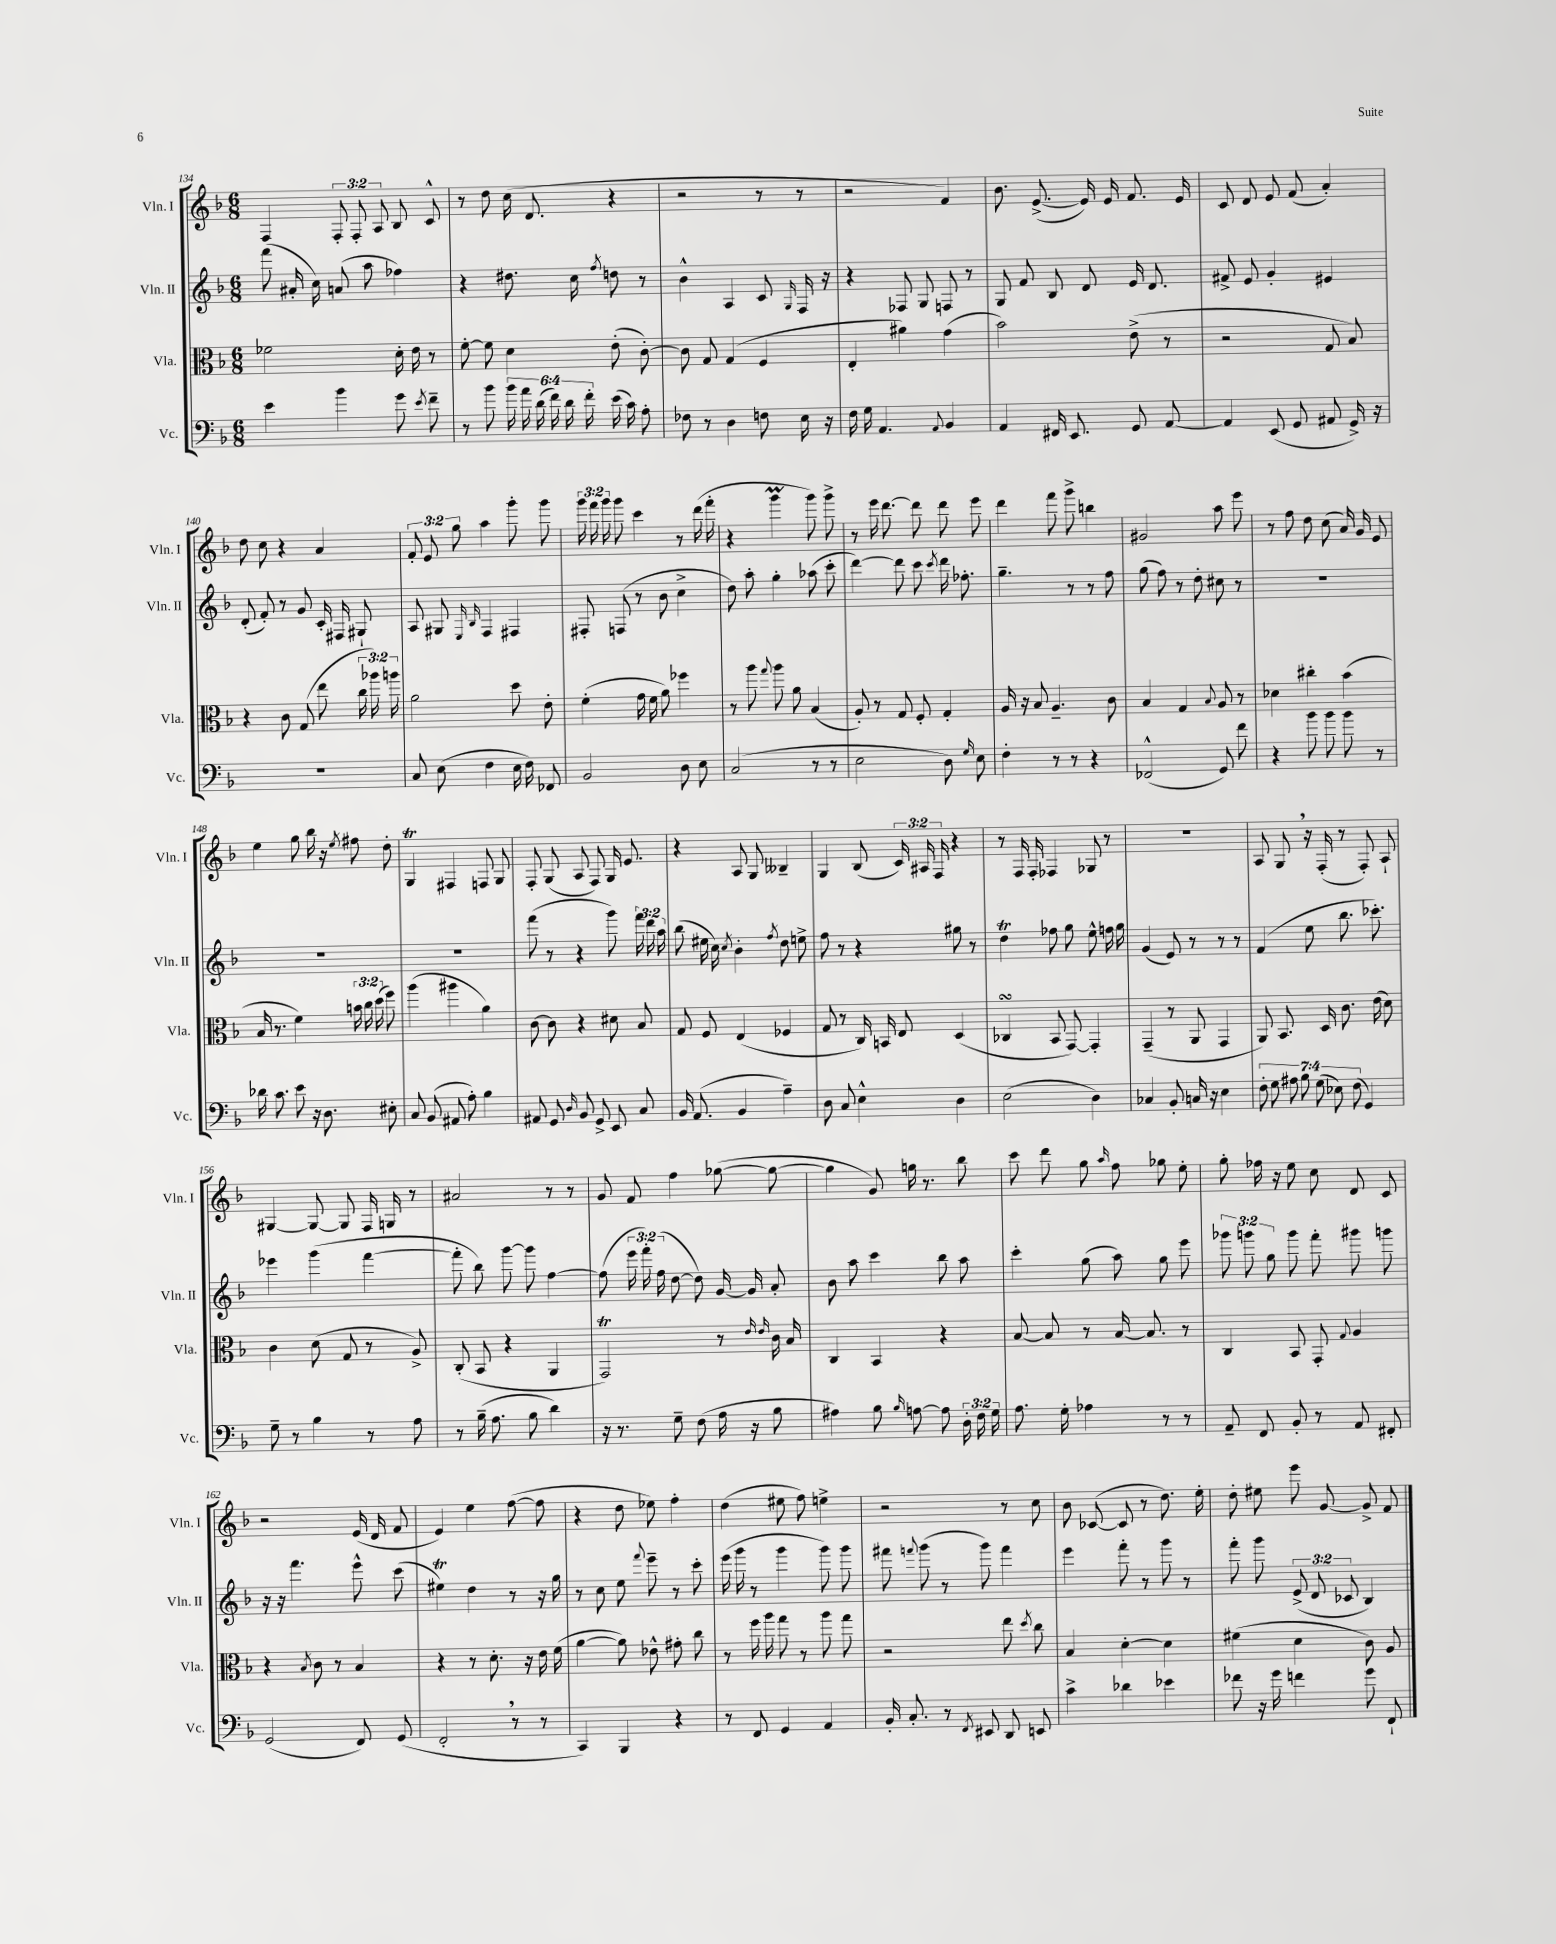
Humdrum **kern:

**kern	**kern	**kern	**kern
*part4	*part3	*part2	*part1
*staff4	*staff3	*staff2	*staff1
*I"Vc.	*I"Vla.	*I"Vln. II	*I"Vln. I
*I'Vc.	*I'Vla.	*I'Vln. II	*I'Vln. I
*clefF4	*clefC3	*clefG2	*clefG2
*k[b-]	*k[b-]	*k[b-]	*k[b-]
*M6/8	*M6/8	*M6/8	*M6/8
=134	=134	=134	=134
4e\	2f-X\	(8fff\	4F/
.	.	16a#X'/	.
.	.	16cc\)	.
4b-\	.	(8an/	12F'/
.	.	.	12F'/
.	.	8aa\	.
.	.	.	12A/
8g\	16d'\	4ff-X\)	8B-/
.	16e\	.	.
8qe/	.	.	.
8f~\	8r	.	8c^^/
=135	=135	=135	=135
8r	[8f'\	4r	8r
8b-\	8f\]	.	8dd\
24b-\	4d\	8.dd#X\	(16cc\
24a\	.	.	.
.	.	.	8.d/
(24d\	.	.	.
24f\)	.	.	.
24d\	.	.	.
.	.	16cc\	.
24f'\	.	.	.
.	.	8qff/	.
(16e\	(8e'\	8ddn\	4r
16c\)	.	.	.
8A'\	[8c'\)	8r	.
=136	=136	=136	=136
8F-X\	8c\]	4b-^^\	2r
8r	8G/	.	.
4D\	(4G/	4A/	.
8Fn\	4F/	8c/	8r
.	.	16qqG/	.
16E\	.	16F/	8r
16r	.	16r	.
=137	=137	=137	=137
16F\	4E'/	4r	2r
16G\	.	.	.
4.AA/	.	.	.
.	4a#X\)	8F-X/	.
.	.	8G/	.
8qqAA/	.	.	.
4BB-/	(4g\	8Fn/	4f/)
.	.	8r	.
=138	=138	=138	=138
4AA/	2b-\)	8G/	8.b-\
.	.	8f/	.
.	.	.	([8.e^/
16FF#X/	.	8B-/	.
8.EE/	.	.	.
.	.	8d/	16e/])
.	.	.	16e/
8GG/	(8e^\	16e/	8.f/
.	.	8.d/	.
[8AA/	8r	.	.
.	.	.	16e/
=139	=139	=139	=139
4AA/]	2r	8f#X^/	8c/
.	.	8e/	8d/
(8EE/	.	4g'/	8e/
8GG/	.	.	(8f/
8AA#X/	8G/	4e#X/	4a'/)
16GG^/)	8B-/)	.	.
16r	.	.	.
!!LO:LB:g=z
=140	=140	=140	=140
2.r	4r	(8d'/	8dd\
.	.	8f'/)	8cc\
.	8c\	8r	4r
.	(8G/	8g/	.
.	8ee\	16c'/	4a/
.	.	16F#X/	.
.	24cc\	8G#X`/	.
.	24aa-X\)	.	.
.	24aan\	.	.
=141	=141	=141	=141
8C/	2a\	8A/	12f'/
.	.	.	12e/
(8E\	.	8G#X/	.
.	.	.	12gg\
.	.	16qqE/	.
.	.	16qqB-/	.
4F\	.	4F/	4aa\
16E\	8dd\	4F#X/	8ggg'\
16F\)	.	.	.
8FF-X/	8e'\	.	8ggg\
=142	=142	=142	=142
2BB-/	(4f'\	8F#X'/	24ggg\
.	.	.	24fff\
.	.	.	24ggg\
.	.	(8Fn/	8ggg\
.	16g\	8r	4ccc\
.	16f\	.	.
.	8a\)	8b-\	.
8D\	4ff-X\	4cc^\	8r
8E\	.	.	(16ddd\
.	.	.	16fff'\
=143	=143	=143	=143
(2C/	8r	8dd\)	4r
.	8aa\	8aa'\	.
.	8qqgg/	.	.
.	8aa\	4gg'\	4gggM\
.	8a\	.	.
8r	(4B-/	(8aa-X\	8ggg\)
8r	.	8ccc'\	8ggg^\
=144	=144	=144	=144
2E\	8A'/)	[4ddd\)	8r
.	8r	.	16eee\
.	.	.	[8.ddd\
.	8G/	8ddd\]	.
.	8F'/	8ccc\	8ddd\]
.	.	8qccc/	.
8D\)	4G'/	16ddd\	8ddd\
.	.	8.ff-X'\	.
16qqG/	.	.	.
8E\	.	.	8eee\
=145	=145	=145	=145
4F'\	16A/	4.gg~\	4ddd\
.	16r	.	.
.	8B-/	.	.
8r	4.A~/	.	8fff\
8r	.	8r	8ggg^\
4r	.	8r	4bbn\
.	8c\	8ff\	.
=146	=146	=146	=146
(2FF-X^^/	4B-/	(8gg\	2g#X/
.	.	8ff\)	.
.	4G/	8r	.
.	.	8dd'\	.
.	8qqB-/	.	.
8GG/)	8A/	8cc#X\	8aa\
8f\	8r	8r	8eee\
=147	=147	=147	=147
4r	4d-X\	2.r	8r
.	.	.	8ff\
8b-\	4cc#X'\	.	8dd\
8b-\	.	.	(8cc\
8b-\	(4b-\	.	16a/)
.	.	.	16g/
8r	.	.	8e/
!!LO:LB:g=z
=148	=148	=148	=148
16d-X\	16B-/	2.r	4ee\
8.c\	8.r	.	.
8e\	4f\)	.	8gg\
16r	.	.	16bb-\
8.D\	.	.	16r
.	.	.	8qee/
.	24bn\	.	8ff#X\
.	24cc\	.	.
.	(24dd\	.	.
8E#X'\	8ff\)	.	8dd'\
=149	=149	=149	=149
8C/	(4aa\	2.r	4GT/
(8BB-/	.	.	.
8AA#X/	4aa#X\	.	4F#X/
8A'\)	.	.	.
4B-\	4a\)	.	8Fn/
.	.	.	8G/
=150	=150	=150	=150
8AA#X/	[8c\	(8fff\	8F'/
8GG/	8c\]	8r	(8G/
16qqD/	.	.	.
8BB-/	4r	4r	8A/
8GG^/	.	.	8F/)
8EE/	8d#X\	8ggg\)	16G/
.	.	.	8.e/
8C/	8B-/	24fff\	.
.	.	24ddd\	.
.	.	24aa\	.
=151	=151	=151	=151
16BB-/	8G/	(8bb-\	4r
(8.AA/	.	.	.
.	8F/	16ee#X\	.
.	.	16cc\)	.
.	.	8qcc/	.
4BB-/	(4E/	4b-'\	8A/
.	.	.	8G/
.	.	8qff/	.
4A~\)	4F-X/	8dd\	4B--X~/
.	.	8een^\	.
=152	=152	=152	=152
8D\	8G/	8ff\	4G/
8C/	8r	8r	.
4E^^\	16C/)	4r	(8B-/
.	16BBn/	.	.
.	8E/	.	24c/)
.	.	.	24A#X/
.	.	.	24F/
4D\	(4D/	8gg#X\	4r
.	.	8r	.
=153	=153	=153	=153
(2E\	4C-XsSSs/	4ddT\	8r
.	.	.	16F/
.	.	.	16F'/
.	8BB-/	8ff-X\	4F-X/
.	[8GG/)	8gg\	.
4D\)	4GG'/]	8ee^^\	8G-X/
.	.	16ffn\	8r
.	.	16gg\	.
=154	=154	=154	=154
4C-X/	(4GG~/	(4g/	2.r
8BB-'/	8r	8e/)	.
16Cn/	8AA/	8r	.
16r	.	.	.
4E\	4GG/	8r	.
.	.	8r	.
=155	=155	=155	=155
14F'\	8AA/)	(4f/	8A/
14G\	.	.	.
.	8.BB-/	.	8G,/
14A#X\	.	.	.
14B-\	.	.	.
.	.	8ee\	16r
(14G\	.	.	.
.	16D/	.	(16F'/
14E-X\)	.	.	.
.	8.c\	8.bb-\	8r
(14F\	.	.	.
4GG/)	.	.	8F'/)
.	(16e\	8.ccc-X'\)	.
.	8d\)	.	8A`/
!!LO:LB:g=z
=156	=156	=156	=156
8G~\	4c\	4eee-X\	[4G#X/
8r	.	.	.
4B-\	(8d\	(4ggg\	8G#/_
.	8G/	.	8G#/]
8r	8r	[4fff\	16F/
.	.	.	16Gn/
8A\	8A^/)	.	8r
=157	=157	=157	=157
8r	(8C'/	8fff'\]	2a#X/
(16B-~\	8BB-/	8bb-\)	.
8.A\	.	.	.
.	4r	[8ggg\	.
8B-\	.	8ggg\]	.
4d\)	4AA/	[4ff\	8r
.	.	.	8r
=158	=158	=158	=158
16r	2GGT/)	(8ff\]	8g/
8.r	.	.	.
.	.	24eee\	8f/
.	.	24fff'\)	.
.	.	(24ff\	.
8G~\	.	[8dd\	4ff\
(8F\	.	8dd\])	.
16A\	8r	[16g/	([8gg-X\
16r	.	16g/]	.
.	16qqe/	.	.
.	16qqe/	.	.
8B-\	16c\	8a'/	8gg-\_
.	16B-/	.	.
=159	=159	=159	=159
4A#X\)	4C/	8b-\	4gg-\]
.	.	8aa\	.
8B-\	4BB-/	4ccc\	8g/)
16qqB-/	.	.	.
[8An\	.	.	16ggn\
.	.	.	8.r
8A\]	4r	8bb-\	.
24D'\	.	8aa\	8bb-\
24F\	.	.	.
24G\	.	.	.
=160	=160	=160	=160
8.A\	[8B-/	4ccc'\	8ccc\
.	8B-/]	.	8ddd\
16G'\	.	.	.
4A-X\	8r	(8gg\	8gg\
.	.	.	16qqaa/
.	[16B-/	8aa\)	8ff\
.	8.B-/]	.	.
8r	.	8gg\	8gg-X\
8r	8r	8eee\	8ee'\
=161	=161	=161	=161
8AA~/	4C/	12ggg-X\	8gg'\
.	.	12gggn\	.
8FF/	.	.	16ff-X\
.	.	12gg\	.
.	.	.	16r
8BB-'/	8BB-/	8ggg\	8ee\
8r	8GG'/	8fff'\	8cc\
.	8qqG/	.	.
8AA/	4A/	8ggg#X\	8d/
8FF#X'/	.	8gggn\	8c/
!!LO:LB:g=z
=162	=162	=162	=162
(2GG/	4r	16r	2r
.	.	16r	.
.	.	4.fff\	.
.	8qB-/	.	.
.	8c\	.	.
.	8r	.	.
8FF/)	4B-/	8eee^^\	(16e/
.	.	.	16d/
(8GG/	.	(8ccc\	8f/
=163	=163	=163	=163
2FF',/	4r	4ee#Xt\)	4e/)
.	8r	4dd\	4ee\
.	8.d'\	.	.
8r	.	8r	([8ff\
.	16r	.	.
8r	16e\	16r	8ff\]
.	(16f\	16gg\	.
=164	=164	=164	=164
4CC/)	[4a\	8r	4r
.	.	8cc\	.
4BBB-/	8a\])	8ee\	8dd\
.	.	8qqfff/	.
.	8e-X^^\	8eee~\	8ee-X\)
4r	8g#X'\	8r	4ff'\
.	8cc\	8ccc'\	.
=165	=165	=165	=165
8r	8r	(16eee\	(4dd\
.	.	16ggg\	.
8FF/	16ff\	8r	.
.	16aa\	.	.
4GG/	8gg\	4ggg\	8ee#X\
.	8r	.	8ff\)
4AA/	8aa\	8ggg\)	4een^\
.	8gg\	8ggg\	.
=166	=166	=166	=166
16BB-'/	2r	8fff#X\	2r
8.C'/	.	.	.
.	.	8qqfffn/	.
.	.	(8ggg\	.
8r	.	8r	.
8qFF/	.	.	.
8EE#X/	.	8ggg\)	.
8DD/	8ee\	4fff\	8r
.	8qdd/	.	.
8EEn/	8cc\	.	8cc\
=167	=167	=167	=167
4c^\	4B-/	4eee\	8b-\
.	.	.	([8c-X/
4d-X\	[4d'\	8fff'\	8c-/]
.	.	8r	8r
4e-X\	4d\]	8ggg\	8.dd\)
.	.	8r	.
.	.	.	16ee'\
=168	=168	=168	=168
8f-X\	(4f#X\	8fff'\	8dd'\
16r	.	8ggg\	8ee#X\
16g\	.	.	.
4fn\	4d\	(12e^/	8eee\
.	.	12d/	.
.	.	.	[8g/
.	.	12c-X/	.
8g\	8c\)	4B-/)	8g^/]
8FF`/	8A/	.	8f/
==	==	==	==
*-	*-	*-	*-
